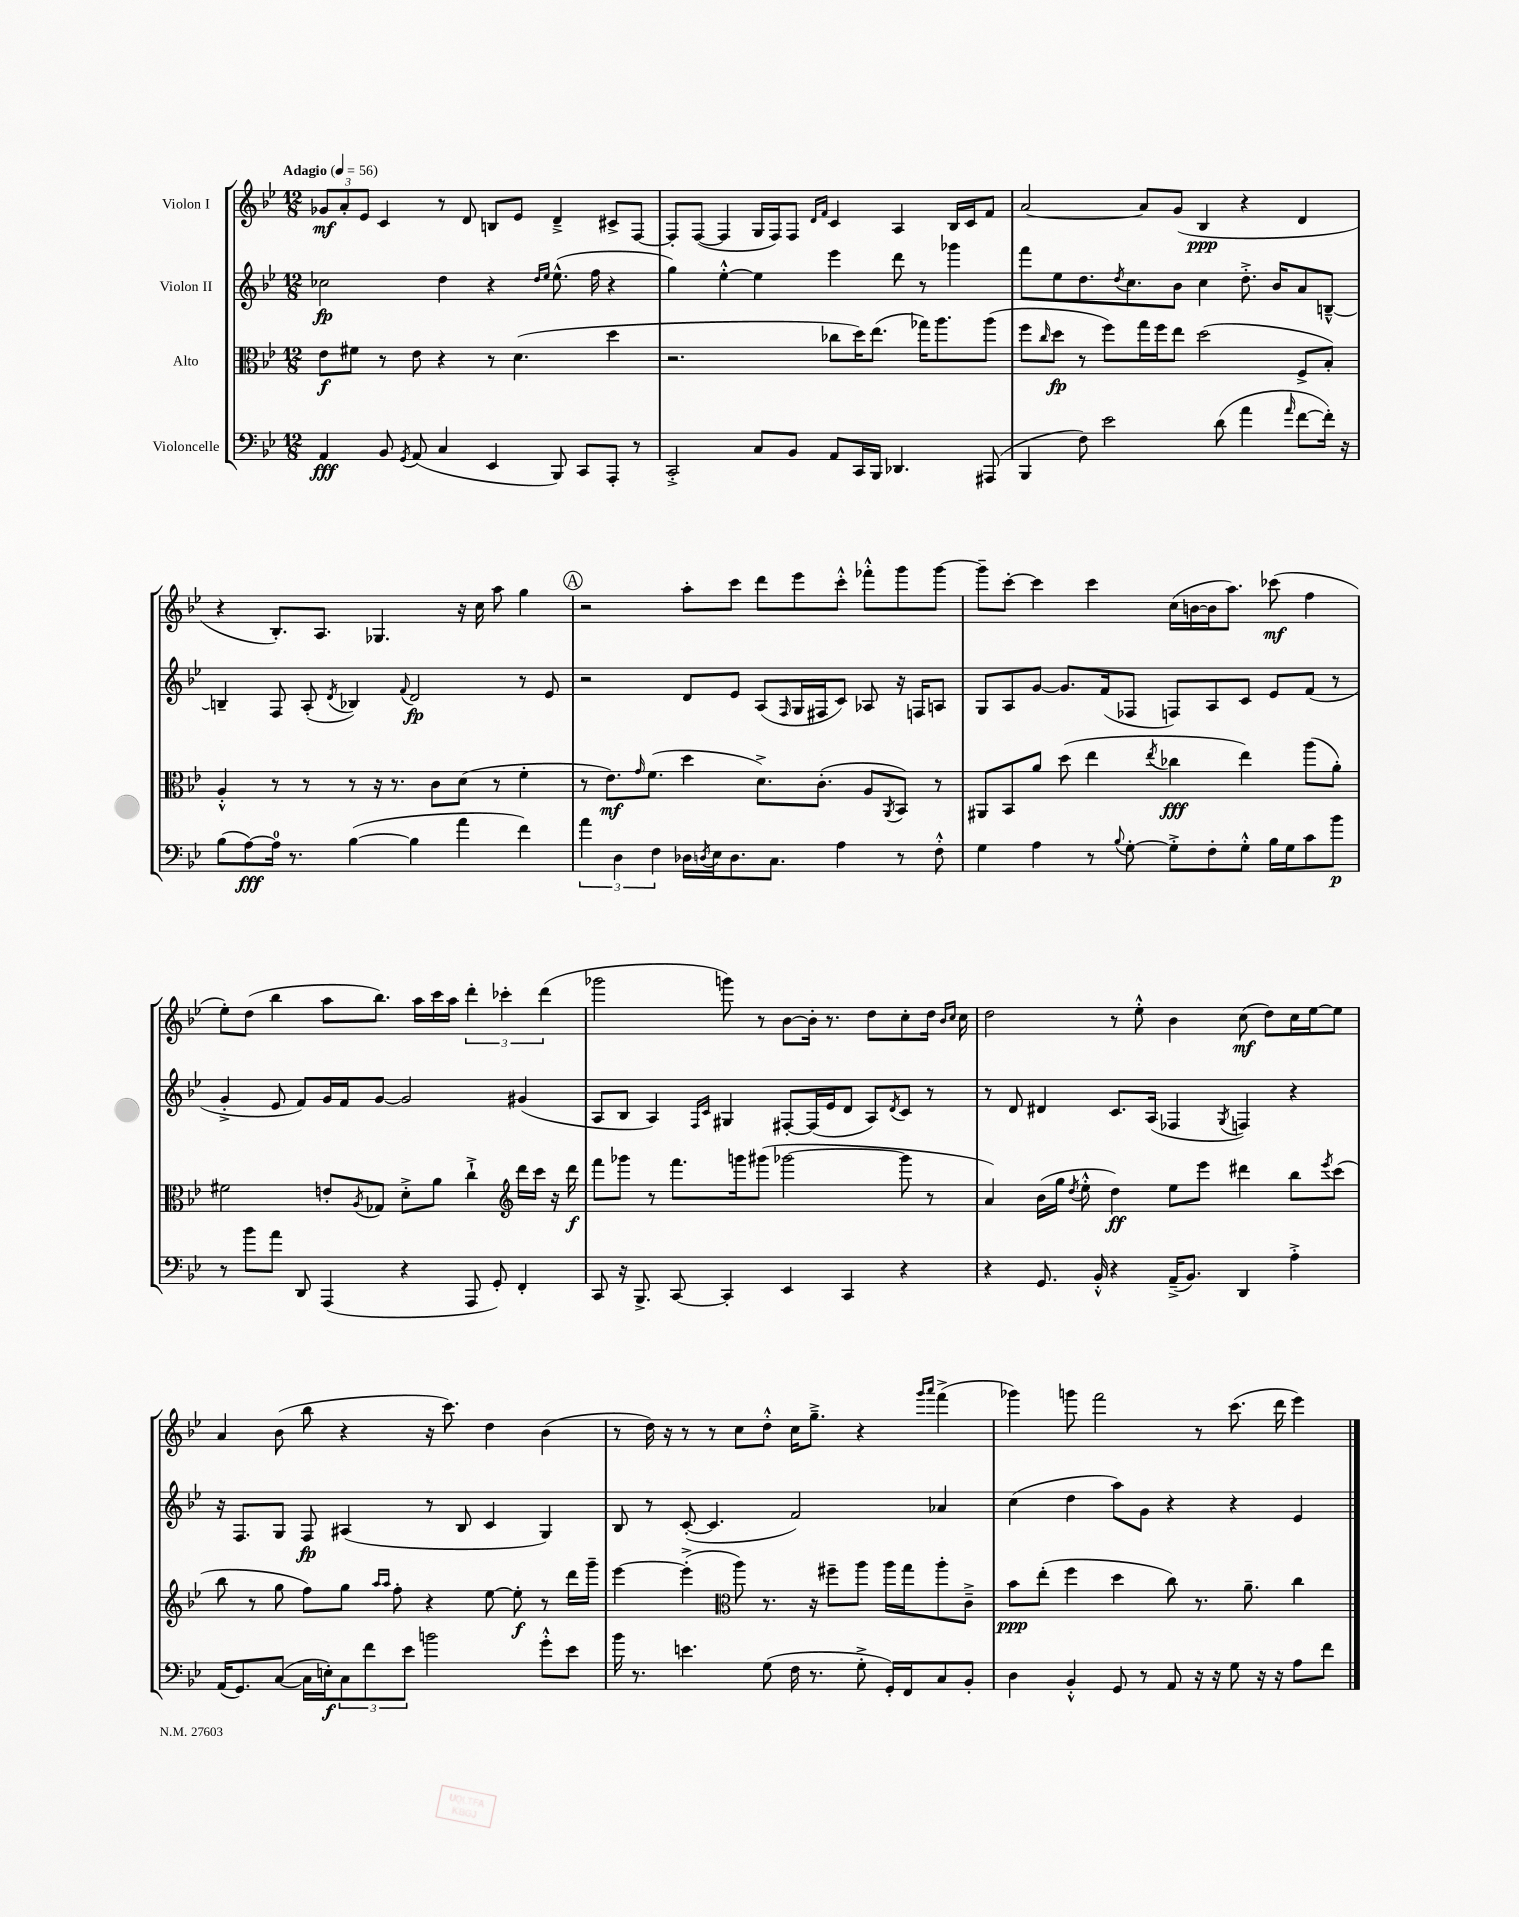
<<
\new StaffGroup <<
\new Staff = "s0" \with { instrumentName = "Violon I" } {
    \clef treble \key bes \major \numericTimeSignature \time 12/8 \tempo "Adagio" 4 = 56
    \tuplet 3/2 { ges'8\mf a'8-. ees'8 } c'4 r8 d'8 b8 ees'8 d'4---> cis'8-> f8~ |
    f8-. f8~( f4 g16 f16) f8 \grace { d'16 f'16 } c'4 a4 bes16 c'16 f'8 |
    a'2~ a'8 g'8( bes4\ppp r4 d'4 |
    r4 bes8.-.) a8. ges4. r16 c''16 a''8 g''4 |
    \mark \markup { \circle "A" } r2 a''8-. c'''8 d'''8 ees'''8 c'''8-.-^ fes'''8-.-^ g'''8 g'''8~ |
    g'''8-- c'''8~-. c'''4 c'''4 c''16( b'16~ b'16 a''8.) ces'''8\mf( f''4 |
    ees''8-.) d''8( bes''4 a''8 bes''8.) a''16 c'''16 a''16 \tuplet 3/2 { d'''4-. ces'''4-. d'''4( } |
    ges'''2 g'''8) r8 bes'8~ bes'16-. r8. d''8 c''8-. d''16 \grace { bes'16 c''16 } c''16 |
    d''2 r8 ees''8-.-^ bes'4 c''8\mf( d''8) c''16 ees''16~ ees''8 |
    a'4 bes'8( bes''8 r4 r16 c'''8.) d''4 bes'4( |
    r8 d''16) r16 r8 r8 c''8 d''8-.-^ c''16 g''8.---> r4 \grace { g'''16 a'''16 } f'''4->( |
    ges'''4) g'''8 f'''2 r8 c'''8.( d'''16 ees'''4) \bar "|." |
}
\new Staff = "s1" \with { instrumentName = "Violon II" } {
    \clef treble \key bes \major \numericTimeSignature \time 12/8
    ces''2\fp d''4 r4 \grace { d''16 ees''16 } ees''8.-^( f''16 r4 |
    g''4) ees''4~-.-^ ees''4 ees'''4 d'''8 r8 ges'''4 |
    f'''8 ees''8 d''8. \acciaccatura { d''8 } c''8. bes'8 c''4 d''8.-.-> bes'16 a'8 b8~---^ |
    b4-- f8 a8-.( \acciaccatura { d'8 } bes4) \appoggiatura { f'8 } d'2\fp r8 ees'8 |
    \mark \markup { \circle "A" } r2 d'8 ees'8 a8( \grace { f16 } g16 fis16 c'8) aes8 r16 f16 a8 |
    g8 a8 g'8~ g'8. f'16( fes8 f8) a8 c'8 ees'8 f'8( r8 |
    g'4-.-> ees'8 f'8) g'16 f'16 g'8~ g'2 gis'4( |
    a8 bes8 a4) \grace { f16 c'16 } gis4 fis8~-. fis16( ees'16 d'8 a8) \acciaccatura { d'8 } c'8 r8 |
    r8 d'8 dis'4 c'8. a16( fes4 \acciaccatura { g8 } f4) r4 |
    r16 f8. g8 f8\fp ais4( r8 bes8 c'4 g4) |
    bes8 r8 c'8~-.( c'4. f'2) aes'4 |
    c''4( d''4 a''8) g'8 r4 r4 ees'4 \bar "|." |
}
\new Staff = "s2" \with { instrumentName = "Alto" } {
    \clef alto \key bes \major \numericTimeSignature \time 12/8
    ees'8\f fis'8 r8 ees'8 r4 r8 d'4.( d''4 |
    r2. ces''8 d''16) ees''8.( ges''16) a''8. a''8( |
    f''8 \grace { c''16 } d''8\fp r8 f''8) g''16 f''16 ees''8 d''2( f8-> bes8-.) |
    a4-.-^ r8 r8 r8 r16 r8. c'8 d'8( r8 f'4-. |
    \mark \markup { \circle "A" } r8 ees'8.\mf) \grace { g'16 } f'8.( d''4 d'8.->) c'8.-.( a8 \acciaccatura { a,8 } bes,8) r8 |
    ais,8 bes,8 a'8 d''8( ees''4 \acciaccatura { ees''8 } ces''4\fff ees''4) a''8( a'8-.) |
    fis'2 e'8-. \acciaccatura { a8 } ges8 d'8-.-> a'8 c''4-!-> \clef treble d'''16 c'''16 r16 d'''16\f |
    f'''8 ges'''8 r8 f'''8. g'''16 gis'''8( ges'''2~ ges'''8 r8 |
    a'4) bes'16( g''16 \acciaccatura { d''8 } ees''8-.-^ d''4\ff) ees''8 ees'''8 dis'''4 bes''8 \acciaccatura { ees'''8 } c'''8( |
    bes''8 r8 g''8 f''8) g''8 \grace { a''16 a''16 } f''8-. r4 ees''8~ ees''8-.\f r8 d'''16 g'''16-- |
    ees'''4~ ees'''4-.->( \clef alto a''8) r8. r16 fis''8-- a''8 a''16 g''16 a''8-. c'8---> |
    bes'8\ppp ees''8-.( f''4 d''4 c''8) r8. a'8.-- c''4 \bar "|." |
}
\new Staff = "s3" \with { instrumentName = "Violoncelle" } {
    \clef bass \key bes \major \numericTimeSignature \time 12/8
    a,4\fff bes,8 \acciaccatura { g,8 } a,8( c4 ees,4 bes,,8) c,8 a,,8-. r8 |
    c,2-.-> c8 bes,8 a,8 c,16 bes,,16 des,4. ais,,8( |
    bes,,4 f8) ees'2 d'8( a'4 \grace { a'16 } f'8~ f'16-.) r16 |
    bes8( a8~\fff) a16-0 r8. bes4~( bes4 a'4 f'4) |
    \mark \markup { \circle "A" } \tuplet 3/2 { a'4 d4 f4 } des16 \acciaccatura { d8 } ees16 d8. c8. a4 r8 f8-.-^ |
    g4 a4 r8 \appoggiatura { bes8 } g8~-. g8-.-> f8-. g8-.-^ bes16 g16 c'8 bes'8\p |
    r8 bes'8 a'8 d,8 a,,4( r4 a,,8 g,8-.) f,4-. |
    c,8 r16 bes,,8.-> c,8~ c,4-. ees,4 c,4 r4 |
    r4 g,8. bes,16-.-^ r4 a,16--->( bes,8.) d,4 a4-.-> |
    a,16( g,8.) c8~( c16 e16-.\f) \tuplet 3/2 { c8 f'8 ees'8 } b'2 g'8-.-^ ees'8 |
    bes'16 r8. e'4. g8( f16 r8. g8-.-> g,16-.) f,16 c8 bes,8-. |
    d4 bes,4-.-^ g,8 r8 a,8 r16 r16 g8 r16 r16 a8 f'8 \bar "|." |
}
>>
>>
\layout { \context { \Score \remove "Bar_number_engraver" } }
